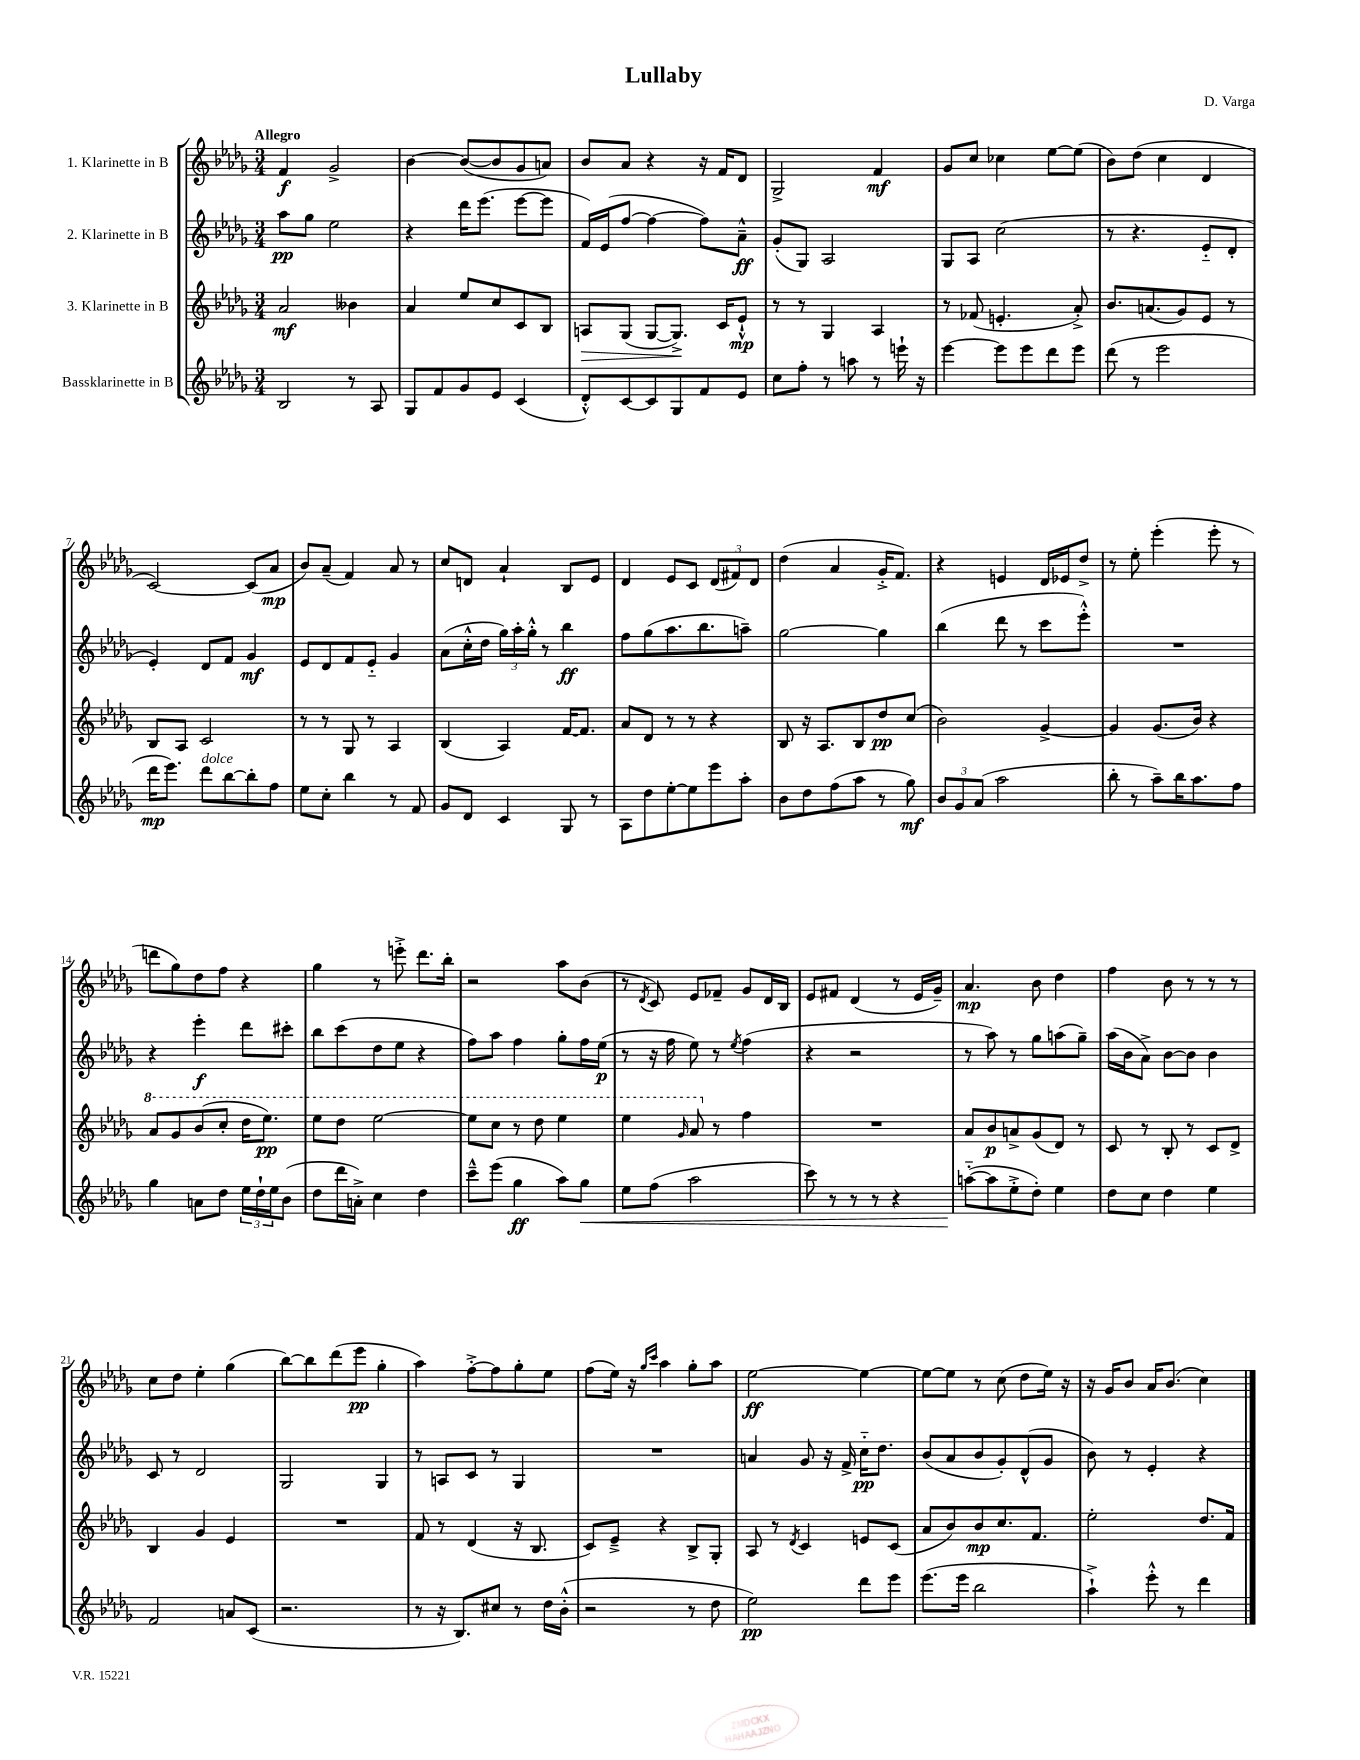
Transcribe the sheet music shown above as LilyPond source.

\header { title = "Lullaby" composer = "D. Varga" }
<<
\new StaffGroup <<
\new Staff = "s0" \with { instrumentName = "1. Klarinette in B" } {
    \clef treble \key des \major \numericTimeSignature \time 3/4 \tempo "Allegro"
    f'4\f ges'2-> |
    bes'4~ bes'8~( bes'8 ges'8 a'8) |
    bes'8 aes'8 r4 r16 f'16 des'8 |
    ges2-> f'4\mf |
    ges'8 c''8 ces''4 ees''8~ ees''8( |
    bes'8) des''8( c''4 des'4 |
    c'2~) c'8( aes'8\mp |
    bes'8) aes'8--( f'4) aes'8 r8 |
    c''8 d'8 aes'4-! bes8 ees'8 |
    des'4 ees'8 c'8 \tuplet 3/2 { des'8( fis'8) des'8 } |
    des''4( aes'4 ges'16-.-> f'8.) |
    r4 e'4 des'16 ees'16 des''8-> |
    r8 ees''8-. ees'''4-.( ees'''8-. r8 |
    d'''8 ges''8) des''8 f''8 r4 |
    ges''4 r8 e'''8-.-> des'''8. bes''16-. |
    r2 aes''8 bes'8( |
    r8 \acciaccatura { des'8 } c'8) ees'8 fes'8-- ges'8 des'16 bes16 |
    ees'8 fis'8 des'4( r8 ees'16 ges'16--) |
    aes'4.\mp bes'8 des''4 |
    f''4 bes'8 r8 r8 r8 |
    c''8 des''8 ees''4-. ges''4( |
    bes''8~) bes''8 des'''8( ees'''8\pp ges''4-. |
    aes''4) f''8~-.-> f''8 ges''8-. ees''8 |
    f''8( ees''16) r16 \grace { ges''16 c'''16 } aes''4 ges''8-. aes''8 |
    ees''2~\ff ees''4~ |
    ees''8~ ees''8 r8 c''8( des''8 ees''16) r16 |
    r16 ges'16 bes'8 aes'16 bes'8.( c''4) \bar "|." |
}
\new Staff = "s1" \with { instrumentName = "2. Klarinette in B" } {
    \clef treble \key des \major \numericTimeSignature \time 3/4
    aes''8\pp ges''8 ees''2 |
    r4 des'''16 ees'''8.( ees'''8~ ees'''8 |
    f'16) ees'16( f''8~ f''4~ f''8) aes'8---^\ff |
    ges'8-.( ges8) aes2 |
    ges8 aes8 c''2( |
    r8 r4. ees'8-_ des'8-. |
    ees'4-.) des'8 f'8 ges'4\mf |
    ees'8 des'8 f'8 ees'8-_ ges'4 |
    aes'8( c''16-.-^ des''16 \tuplet 3/2 { ges''16) aes''16-. ges''16-.-^ } r8 bes''4\ff |
    f''8 ges''8( aes''8. bes''8. a''8--) |
    ges''2~ ges''4 |
    bes''4( des'''8 r8 c'''8 ees'''8-.-^) |
    R2. |
    r4 ees'''4-.\f des'''8 cis'''8-. |
    bes''8 c'''8( des''8 ees''8 r4 |
    f''8) aes''8 f''4 ges''8-. f''16 ees''16\p( |
    r8 r16 f''16 ees''8) r8 \acciaccatura { ees''8 } f''4( |
    r4 r2 |
    r8 aes''8) r8 ges''8 a''8( ges''8--) |
    aes''16( bes'16 aes'8->) bes'8~ bes'8 bes'4 |
    c'8 r8 des'2 |
    ges2 ges4 |
    r8 a8 c'8 r8 ges4 |
    R2. |
    a'4 ges'8 r16 f'16-> c''16-_\pp des''8. |
    bes'8( aes'8 bes'8 ges'8-.) des'8-^( ges'8 |
    bes'8) r8 ees'4-. r4 \bar "|." |
}
\new Staff = "s2" \with { instrumentName = "3. Klarinette in B" } {
    \clef treble \key des \major \numericTimeSignature \time 3/4
    aes'2\mf beses'4 |
    aes'4 ees''8 c''8 c'8 bes8 |
    a8\> ges8( ges8~ ges8.->\!) c'16 ees'8-!-^\mp |
    r8 r8 ges4 aes4 |
    r8 fes'8( e'4.-. aes'8-.->) |
    bes'8. a'8.( ges'8) ees'8 r8 |
    bes8 aes8 c'2 |
    r8 r8 ges8 r8 aes4 |
    bes4( aes4) f'16~ f'8. |
    aes'8 des'8 r8 r8 r4 |
    bes8 r16 aes8. bes8 des''8\pp c''8( |
    bes'2) ges'4~-> |
    ges'4 ges'8.( bes'16) r4 |
    \ottava #1 aes''8 ges''8 bes''8( c'''8-. des'''16 ees'''8.\pp) |
    ees'''8 des'''8 ees'''2~ |
    ees'''8 c'''8 r8 des'''8 ees'''4 |
    ees'''4 \grace { ges''16 } aes''8 \ottava #0 r8 f''4 |
    R2. |
    aes'8 bes'8\p a'8-> ges'8( des'8) r8 |
    c'8 r8 bes8-. r8 c'8 des'8-> |
    bes4 ges'4 ees'4 |
    R2. |
    f'8 r8 des'4( r16 bes8. |
    c'8) ees'8---> r4 bes8-> ges8-. |
    aes8 r8 \acciaccatura { des'8 } c'4 e'8 c'8( |
    aes'8 bes'8) bes'8\mp c''8. f'8. |
    ees''2-. des''8. f'16 \bar "|." |
}
\new Staff = "s3" \with { instrumentName = "Bassklarinette in B" } {
    \clef treble \key des \major \numericTimeSignature \time 3/4
    bes2 r8 aes8 |
    ges8 f'8 ges'8 ees'8 c'4( |
    des'8-.-^) c'8~ c'8 ges8 f'8 ees'8 |
    c''8 f''8-. r8 a''8 r8 e'''16-! r16 |
    ees'''4~ ees'''8 ees'''8 des'''8 ees'''8 |
    des'''8( r8 ees'''2 |
    des'''16\mp ees'''8.) des'''8^\markup { \italic "dolce" } bes''8~ bes''8-. f''8 |
    ees''8 c''8-. bes''4 r8 f'8 |
    ges'8 des'8 c'4 ges8 r8 |
    aes8 des''8 ees''8~-. ees''8 ees'''8 aes''8-. |
    bes'8 des''8 f''8( aes''8 r8 ges''8\mf) |
    \tuplet 3/2 { bes'8 ges'8 aes'8( } aes''2 |
    bes''8-. r8 aes''8--) bes''16 aes''8. f''8 |
    ges''4 a'8 des''8 \tuplet 3/2 { ees''16 des''16-! ees''16 } bes'8( |
    des''8 des'''16 a'16-.->) c''4 des''4 |
    c'''8---^ ees'''8( ges''4\ff aes''8) ges''8\< |
    ees''8 f''8( aes''2 |
    c'''8) r8 r8 r8 r4 |
    a''8~-_\!( a''8 ees''8-.-> des''8-.) ees''4 |
    des''8 c''8 des''4 ees''4 |
    f'2 a'8 c'8( |
    r2. |
    r8 r16 bes8.) cis''8 r8 des''16 bes'16-.-^( |
    r2 r8 des''8 |
    ees''2\pp) des'''8 ees'''8 |
    ees'''8.( ees'''16 bes''2 |
    aes''4-!->) ees'''8-.-^ r8 des'''4 \bar "|." |
}
>>
>>
